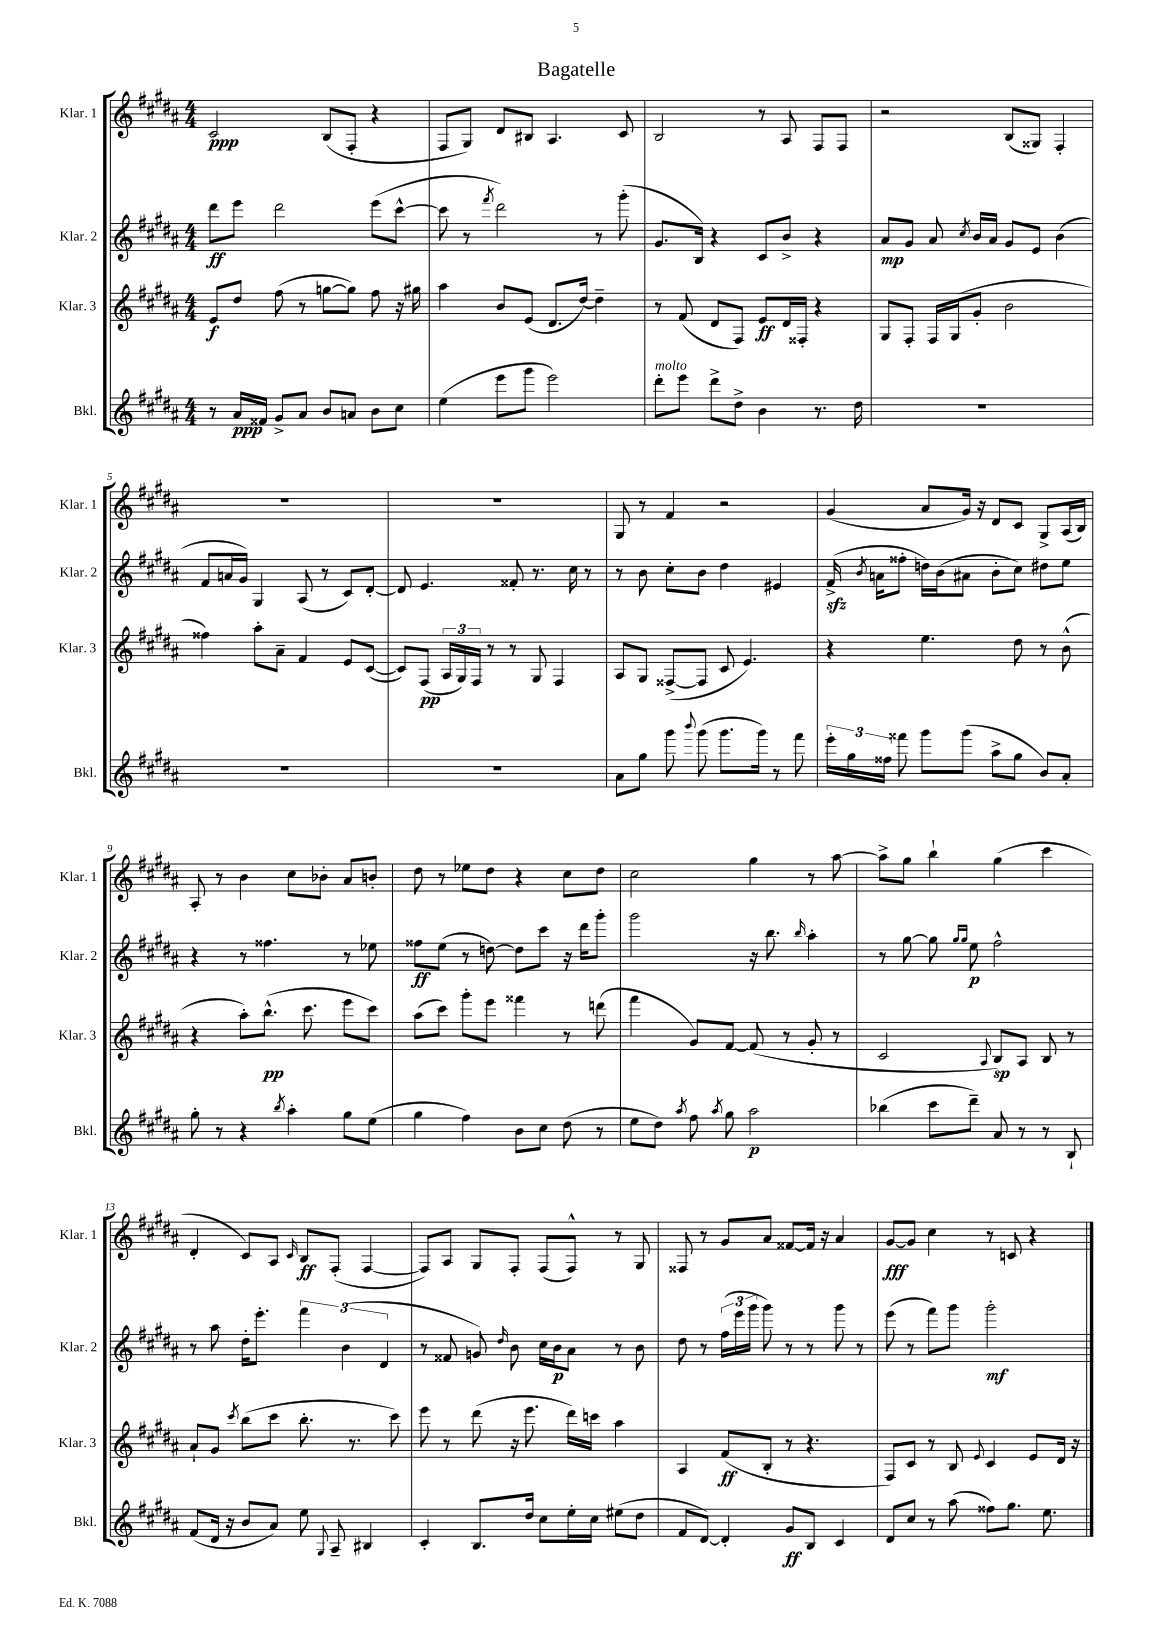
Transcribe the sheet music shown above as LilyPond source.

\header { title = "Bagatelle" }
<<
\new StaffGroup <<
\new Staff = "s0" \with { instrumentName = "Klar. 1" shortInstrumentName = "Klar. 1" } {
    \clef treble \key b \major \numericTimeSignature \time 4/4
    \autoBeamOff cis'2\ppp b8[( fis8]-. r4 |
    fis8[ gis8]) dis'8[ bis8] ais4. cis'8 |
    b2 r8 ais8 fis8[ fis8] |
    r2 b8[( gisis8]) fis4-. |
    R1 |
    R1 |
    gis8 r8 fis'4 r2 |
    gis'4( ais'8[ gis'16]) r16 dis'8[ cis'8] gis8[-> ais16( b16]) |
    ais8-. r8 b'4 cis''8[ bes'8]-. ais'8[ b'8]-. |
    dis''8 r8 ees''8[ dis''8] r4 cis''8[ dis''8] |
    cis''2 gis''4 r8 ais''8~ |
    ais''8[-> gis''8] b''4-! gis''4( cis'''4 |
    dis'4-. cis'8[) ais8] \grace { cis'16 } b8[\ff fis8]-.( fis4~ |
    fis8[) ais8] gis8[ fis8]-. fis8[( fis8]-^) r8 gis8 |
    fisis8 r8 gis'8[ ais'8] fisis'8[~ fisis'16] r16 ais'4 |
    gis'8[~\fff gis'8] cis''4 r8 c'8 r4 \bar "|." |
}
\new Staff = "s1" \with { instrumentName = "Klar. 2" shortInstrumentName = "Klar. 2" } {
    \clef treble \key b \major \numericTimeSignature \time 4/4
    \autoBeamOff dis'''8[\ff e'''8] dis'''2 e'''8[( cis'''8]~-^ |
    cis'''8 r8 \acciaccatura { fis'''8 } dis'''2) r8 gis'''8-.( |
    gis'8.[ b16]) r4 cis'8[ b'8]-> r4 |
    ais'8[\mp gis'8] ais'8 \acciaccatura { cis''8 } b'16[ ais'16] gis'8[ e'8] b'4( |
    fis'8[ a'16 gis'16]) gis4 ais8( r8 cis'8[) dis'8]~-. |
    dis'8 e'4. fisis'8-. r8. cis''16 r8 |
    r8 b'8 cis''8[-. b'8] dis''4 eis'4 |
    fis'16->\sfz( \acciaccatura { b'8 } a'16[ fisis''8]-. d''16[) b'16( ais'8] b'8[-. cis''8]) dis''8[ e''8] |
    r4 r8 fisis''4. r8 ees''8 |
    fisis''8[\ff e''8]( r8 d''8~) d''8[ cis'''8] r16 dis'''16[ gis'''8]-. |
    gis'''2 r16 b''8. \grace { b''16 } ais''4-. |
    r8 gis''8~ gis''8 \grace { gis''16[ gis''16] } e''8\p fis''2-^ |
    r8 ais''8 dis''16[-. e'''8.]-. \tuplet 3/2 { fis'''4 b'4( dis'4 } |
    r8 fisis'8 g'8) \grace { dis''16 } b'8 cis''16[ b'16\p ais'8] r8 b'8 |
    dis''8 r8 \tuplet 3/2 { fis''16[( e'''16 gis'''16] } gis'''8) r8 r8 gis'''8 r8 |
    e'''8( r8 fis'''8[) gis'''8] gis'''2-.\mf \bar "|." |
}
\new Staff = "s2" \with { instrumentName = "Klar. 3" shortInstrumentName = "Klar. 3" } {
    \clef treble \key b \major \numericTimeSignature \time 4/4
    \autoBeamOff e'8[\f dis''8] fis''8( r8 g''8[~ g''8]) fis''8 r16 gis''16 |
    ais''4 b'8[ e'8]( dis'8.[ dis''16]~) dis''4-- |
    r8 fis'8( dis'8[ fis8]) e'8[\ff dis'16 fisis16]-. r4 |
    gis8[ fis8]-. fis16[ gis16( gis'8]-. b'2 |
    fisis''4) ais''8[-. ais'8]-- fis'4 e'8[ cis'8]~( |
    cis'8[) fis8]\pp( \tuplet 3/2 { ais16[ gis16) fis16] } r8 r8 gis8 fis4 |
    ais8[ gis8] fisis8[~->( fisis8] cis'8 e'4.) |
    r4 e''4. dis''8 r8 b'8-^( |
    r4 ais''8[-.) b''8.]-^\pp( cis'''8. e'''8[ cis'''8]) |
    ais''8[( cis'''8]) gis'''8[-. e'''8] fisis'''4 r8 d'''8( |
    fis'''4 gis'8[) fis'8]~ fis'8( r8 gis'8-. r8 |
    cis'2 \appoggiatura { ais8 } b8[\sp) ais8] b8 r8 |
    ais'8[-! gis'8] \acciaccatura { cis'''8 } b''8[( cis'''8] b''8.-. r8. cis'''8) |
    e'''8 r8 dis'''8( r16 e'''8. dis'''16[) c'''16] ais''4 |
    ais4 fis'8[\ff( b8]-. r8 r4. |
    fis8[) cis'8] r8 b8 \appoggiatura { e'8 } cis'4 e'8[ dis'16] r16 \bar "|." |
}
\new Staff = "s3" \with { instrumentName = "Bkl." shortInstrumentName = "Bkl." } {
    \clef treble \key b \major \numericTimeSignature \time 4/4
    \autoBeamOff r8 ais'16[\ppp fisis'16] gis'8[-> ais'8] b'8[ a'8] b'8[ cis''8] |
    e''4( e'''8[ gis'''8] e'''2) |
    dis'''8[-.^\markup { \italic "molto" } e'''8] dis'''8[-> dis''8]-> b'4 r8. dis''16 |
    R1 |
    R1 |
    R1 |
    ais'8[ gis''8] gis'''8 \appoggiatura { b'''8 } gis'''8( gis'''8.[ gis'''16]) r8 fis'''8 |
    \tuplet 3/2 { e'''16[-. gis''16 fisis''16] } fisis'''8 gis'''8[ gis'''8]( ais''8[-> gis''8] b'8[) ais'8]-. |
    gis''8-. r8 r4 \acciaccatura { b''8 } ais''4-. gis''8[ e''8]( |
    gis''4 fis''4) b'8[ cis''8] dis''8( r8 |
    e''8[ dis''8]) \acciaccatura { ais''8 } fis''8 \acciaccatura { ais''8 } gis''8 ais''2\p |
    bes''4( cis'''8[ dis'''8]--) ais'8 r8 r8 b8-! |
    fis'8[( dis'16] r16 b'8[ ais'8]) e''8 \appoggiatura { gis8 } ais8-- bis4 |
    cis'4-. b8.[ dis''16] cis''8[ e''16-. cis''16] eis''8[( dis''8] |
    fis'8[ dis'8]~) dis'4-. gis'8[\ff b8] cis'4 |
    dis'8[ cis''8] r8 ais''8( fisis''8[) gis''8.] e''8. \bar "|." |
}
>>
>>
